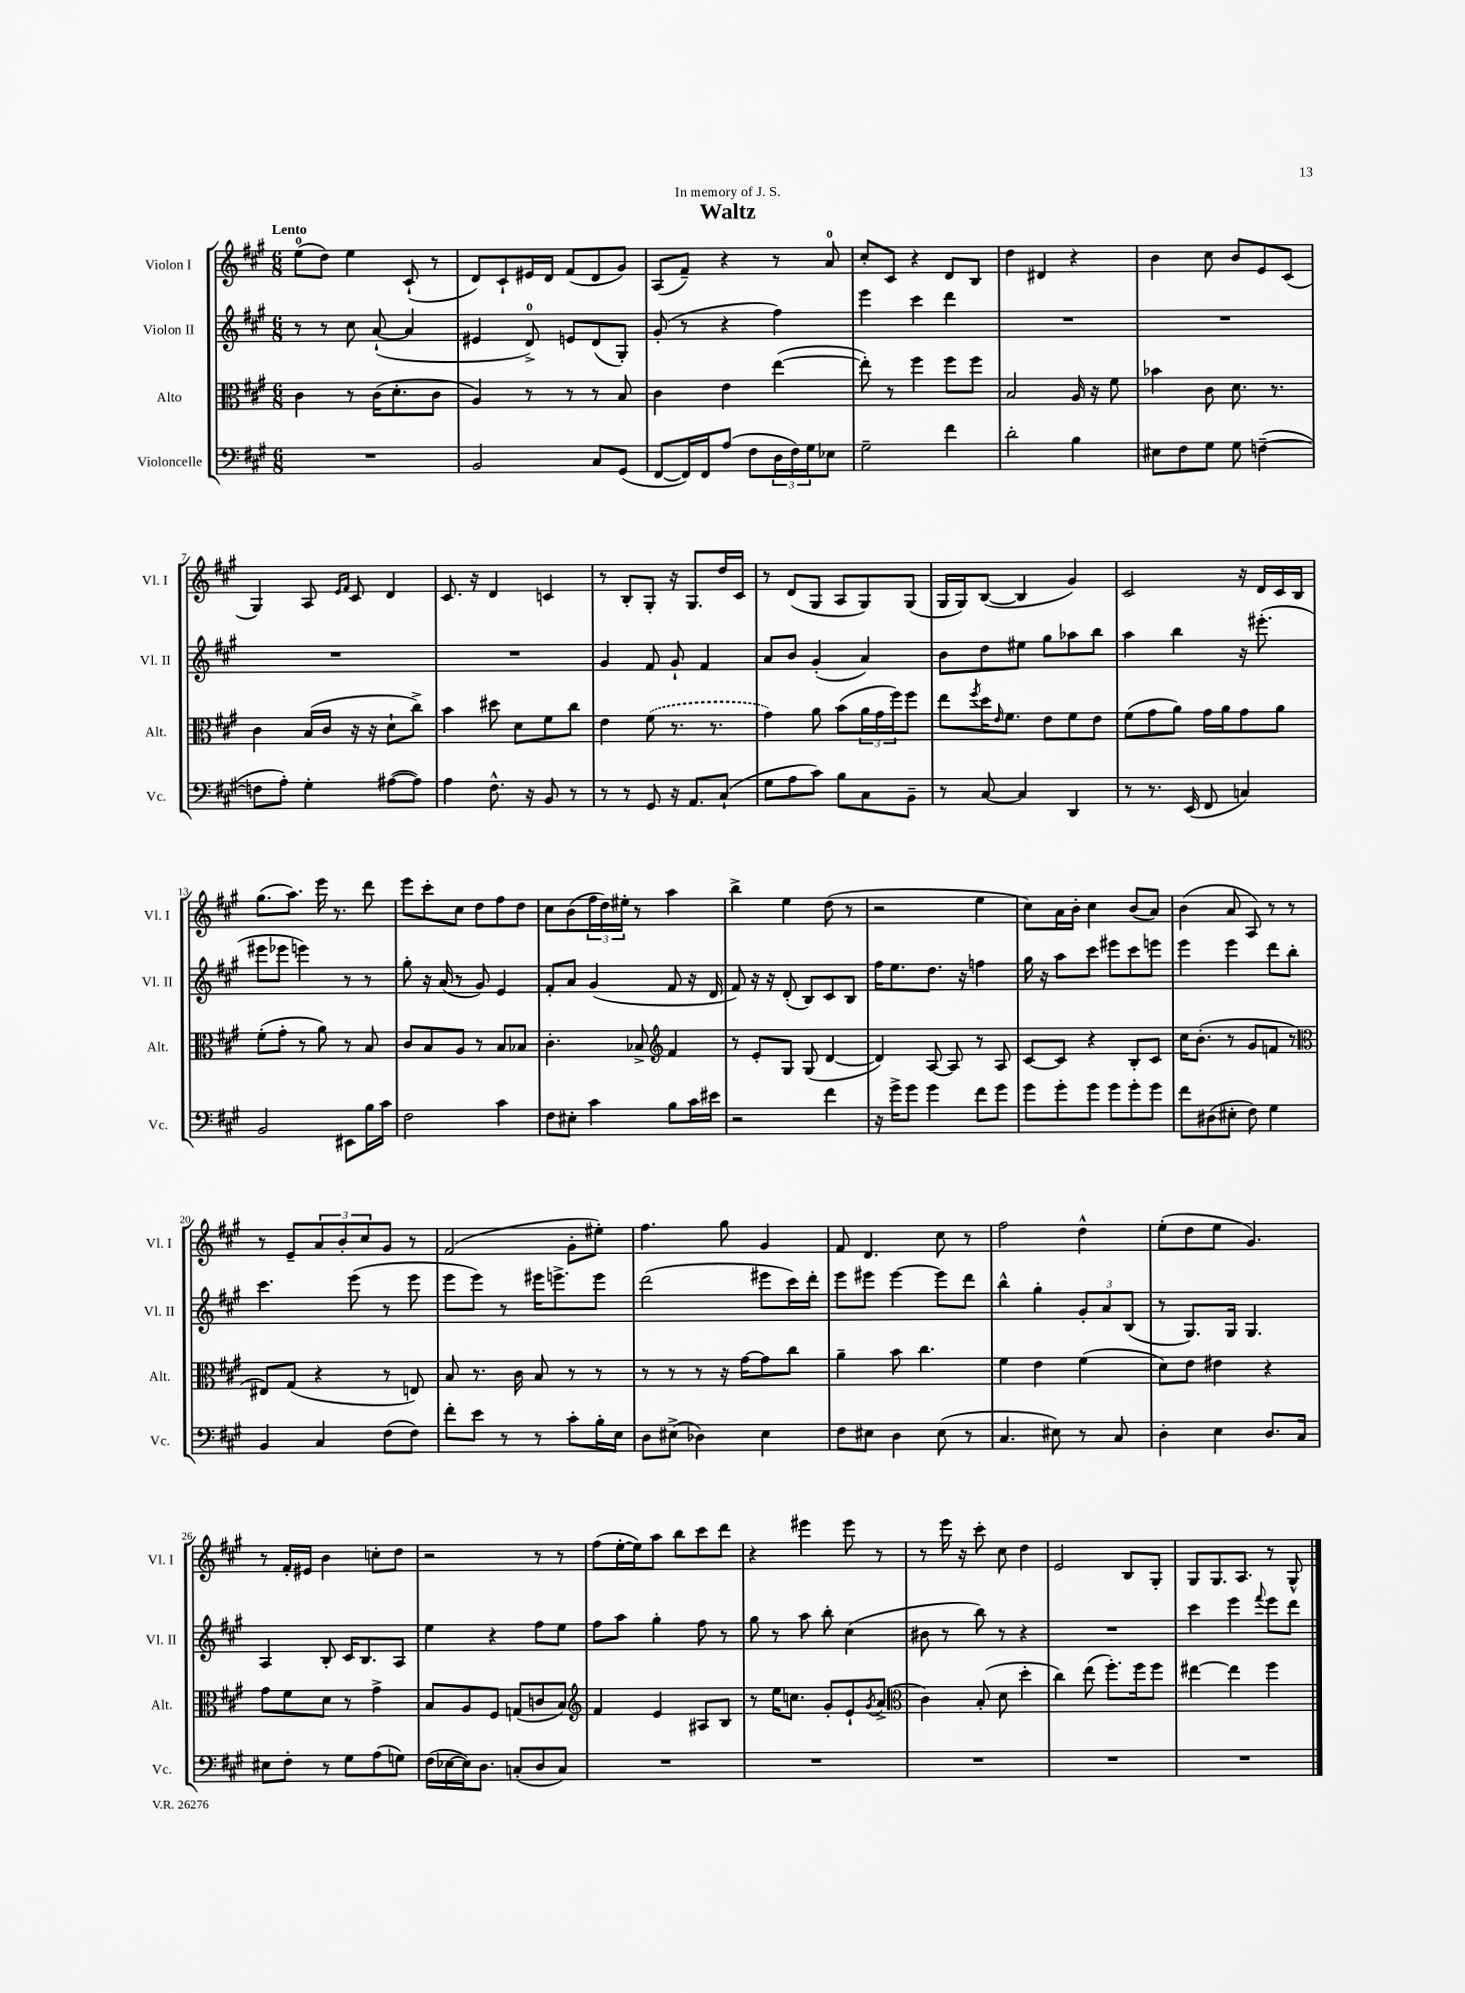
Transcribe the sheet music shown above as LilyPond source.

\header { title = "Waltz" dedication = "In memory of J. S." }
<<
\new StaffGroup <<
\new Staff = "s0" \with { instrumentName = "Violon I" shortInstrumentName = "Vl. I" } {
    \clef treble \key a \major \numericTimeSignature \time 6/8 \tempo "Lento"
    e''8-0( d''8) e''4 cis'8-!( r8 |
    d'8) cis'8-! eis'16 d'16 fis'8( d'8 gis'8) |
    a8( fis'8--) r4 r8 a'8-0 |
    cis''8-. cis'8 r4 d'8 b8 |
    d''4 dis'4 r4 |
    b'4 cis''8 b'8 e'8 cis'8( |
    gis4) a8 \grace { e'16 fis'16 } cis'8 d'4 |
    cis'8. r16 d'4 c'4 |
    r8 b8-. gis8-. r16 gis8. d''16 cis'16 |
    r8 d'8( gis8 a8 gis8) gis8( |
    gis16 gis16) b8~( b4 gis'4) |
    cis'2 r16 d'16 cis'16 b16 |
    gis''8.( a''8.) e'''16 r8. d'''8 |
    e'''8 cis'''8-. cis''8 d''8 fis''8 d''8 |
    cis''8 b'8( \tuplet 3/2 { fis''16 d''16) eis''16-. } r8 a''4 |
    b''4-> e''4 d''8( r8 |
    r2 e''4 |
    cis''8) a'16 b'16-. cis''4 b'8( a'8) |
    b'4( a'8 a8) r8 r8 |
    r8 e'8-- \tuplet 3/2 { a'8 b'8-. cis''8 } gis'8 r8 |
    fis'2( gis'8-. eis''8-.) |
    fis''4. gis''8 gis'4 |
    fis'8 d'4. cis''8 r8 |
    fis''2 d''4-^ |
    e''8-.( d''8 e''8 gis'4.) |
    r8 fis'16-. eis'16 b'4 c''8-. d''8 |
    r2 r8 r8 |
    fis''8( e''16~-. e''16) a''8 b''8 cis'''8 d'''8 |
    r4 eis'''4 eis'''8 r8 |
    r8 e'''16 r16 cis'''8-. cis''8 d''4 |
    e'2 b8 gis8-. |
    gis8 gis8. a8. r8 gis8-^ \bar "|." |
}
\new Staff = "s1" \with { instrumentName = "Violon II" shortInstrumentName = "Vl. II" } {
    \clef treble \key a \major \numericTimeSignature \time 6/8
    r8 r8 cis''8 a'8~-!( a'4 |
    eis'4 d'8-0->) e'8 d'8( gis8-.) |
    gis'8-.( r8 r4 fis''4) |
    e'''4 cis'''4 d'''4 |
    R2. |
    R2. |
    R2. |
    R2. |
    gis'4 fis'8 gis'8-! fis'4 |
    a'8 b'8 gis'4-.( a'4) |
    b'8 d''8 eis''8 gis''8 aes''8 b''8 |
    a''4 b''4 r16 eis'''8.-.( |
    eis'''8 ees'''8 e'''4) r8 r8 |
    gis''8-. r16 a'16( r8 gis'8) e'4 |
    fis'8-. a'8 gis'4( fis'8 r16 d'16 |
    fis'8) r16 r16 d'8-.( b8) cis'8 b8 |
    fis''16 e''8. d''8. r16 f''4 |
    gis''16 r16 a''8 cis'''8 eis'''8 cis'''8 e'''8 |
    e'''4 e'''4 d'''8 b''8-. |
    cis'''4. e'''8( r8 e'''8 |
    e'''8 e'''8) r8 eis'''16 e'''8.-> e'''8 |
    d'''2( eis'''8 cis'''16) d'''16-. |
    e'''8 eis'''8 eis'''4~ eis'''8 d'''8 |
    b''4-^ gis''4-. \tuplet 3/2 { gis'8-. a'8 b8( } |
    r8 gis8.) gis16 gis4. |
    a4 b8-. cis'16 b8. a8 |
    e''4 r4 fis''8 e''8 |
    fis''8 a''8 gis''4-. fis''8 r8 |
    gis''8 r8 a''8 b''8-. cis''4( |
    bis'8 r8 b''8) r8 r4 |
    R2. |
    cis'''4 e'''4 \appoggiatura { fis'''8 } e'''8 d'''8 \bar "|." |
}
\new Staff = "s2" \with { instrumentName = "Alto" shortInstrumentName = "Alt." } {
    \clef alto \key a \major \numericTimeSignature \time 6/8
    cis'4 r8 cis'16( d'8.-. cis'8 |
    a4) r8 r8 r8 b8 |
    cis'4 e'4 e''4~( |
    e''8-.) r8 fis''4 fis''8 fis''8 |
    b2 a16 r16 fis'8 |
    bes'4 cis'8 d'8. r8. |
    cis'4 b16( cis'16 r16 r16 d'8-! cis''8->) |
    b'4 dis''8 d'8 fis'8 cis''8 |
    e'4 \once \slurDashed fis'8( r8. r8. |
    gis'4) a'8 b'8( \tuplet 3/2 { a'16 gis'16 fis''16) } fis''8 |
    e''8 \acciaccatura { fis''8 } d''16 \grace { e'16 } fis'8. e'8 fis'8 e'8 |
    fis'8( gis'8 a'8) gis'16 a'16 gis'8 a'8 |
    fis'8-.( gis'8-. r8 a'8) r8 b8 |
    cis'8 b8 a8 r8 b8 bes8 |
    cis'4.-. bes8-> \clef treble fis'4 |
    r8 e'8-. gis8 gis8( d'4~ |
    d'4) a8~ a8 r8 a8 |
    cis'8~ cis'8 r4 b8-. cis'8 |
    cis''16 b'8.-.( r8 gis'8 f'8 r8 |
    \clef alto eis8) gis8( r4 r8 e8) |
    b8 r8. cis'16 b8 r8 r8 |
    r8 r8 r8 r16 gis'16~ gis'8 cis''8 |
    a'4-- b'8 cis''4. |
    fis'4 e'4 fis'4( |
    d'8) e'8 eis'4 r4 |
    gis'8 fis'8 d'8 r8 gis'4-> |
    b8 a8 fis8 g8( c'8 b8) |
    \clef treble fis'4 e'4 ais8 b8 |
    r8 e''16 c''8. gis'8-. e'8-! \acciaccatura { gis'8 } a'8->( |
    \clef alto cis'4) b8-.( d'8 d''4-. |
    cis''4) e''8( fis''8.-.) fis''16 fis''8 |
    eis''4~ eis''4 fis''4 \bar "|." |
}
\new Staff = "s3" \with { instrumentName = "Violoncelle" shortInstrumentName = "Vc." } {
    \clef bass \key a \major \numericTimeSignature \time 6/8
    R2. |
    b,2 cis8 gis,8( |
    fis,8~ fis,16) fis,16 a8( fis8 \tuplet 3/2 { d16 fis16) gis16 } ees8 |
    gis2-- fis'4 |
    d'2-. b4 |
    eis8 fis8 gis8 gis8 f4~--( |
    f8 a8-.) gis4-. ais8~( ais8) |
    a4 fis8.-^ r16 b,8 r8 |
    r8 r8 gis,8 r16 a,8. cis8-!( |
    gis8 a8 cis'8) b8 cis8 b,8-- |
    r8 cis8~ cis4 d,4 |
    r8 r8. e,16( fis,8 c4) |
    b,2 eis,8 b16 cis'16 |
    fis2 cis'4 |
    fis8 eis8-. cis'4 b8 cis'16 eis'16 |
    r2 fis'4 |
    r16 gis'16-> gis'8 gis'4 fis'8 gis'8 |
    gis'8 gis'8-. gis'8 gis'8 gis'8-. gis'8 |
    fis'8 dis8( eis8-. fis8) gis4 |
    b,4 cis4 fis8( fis8) |
    fis'8-. e'8 r8 r8 cis'8-. b16-. e16 |
    d8 eis8->( des4) eis4 |
    fis8 eis8 d4 eis8( r8 |
    cis4. eis8) r8 cis8 |
    d4-. e4 d8. cis16 |
    eis8 fis8-. r8 gis8 a8( g8) |
    fis16( ees16~ ees16) d8. c8-.( d8 c8) |
    R2. |
    R2. |
    R2. |
    R2. |
    R2. \bar "|." |
}
>>
>>
